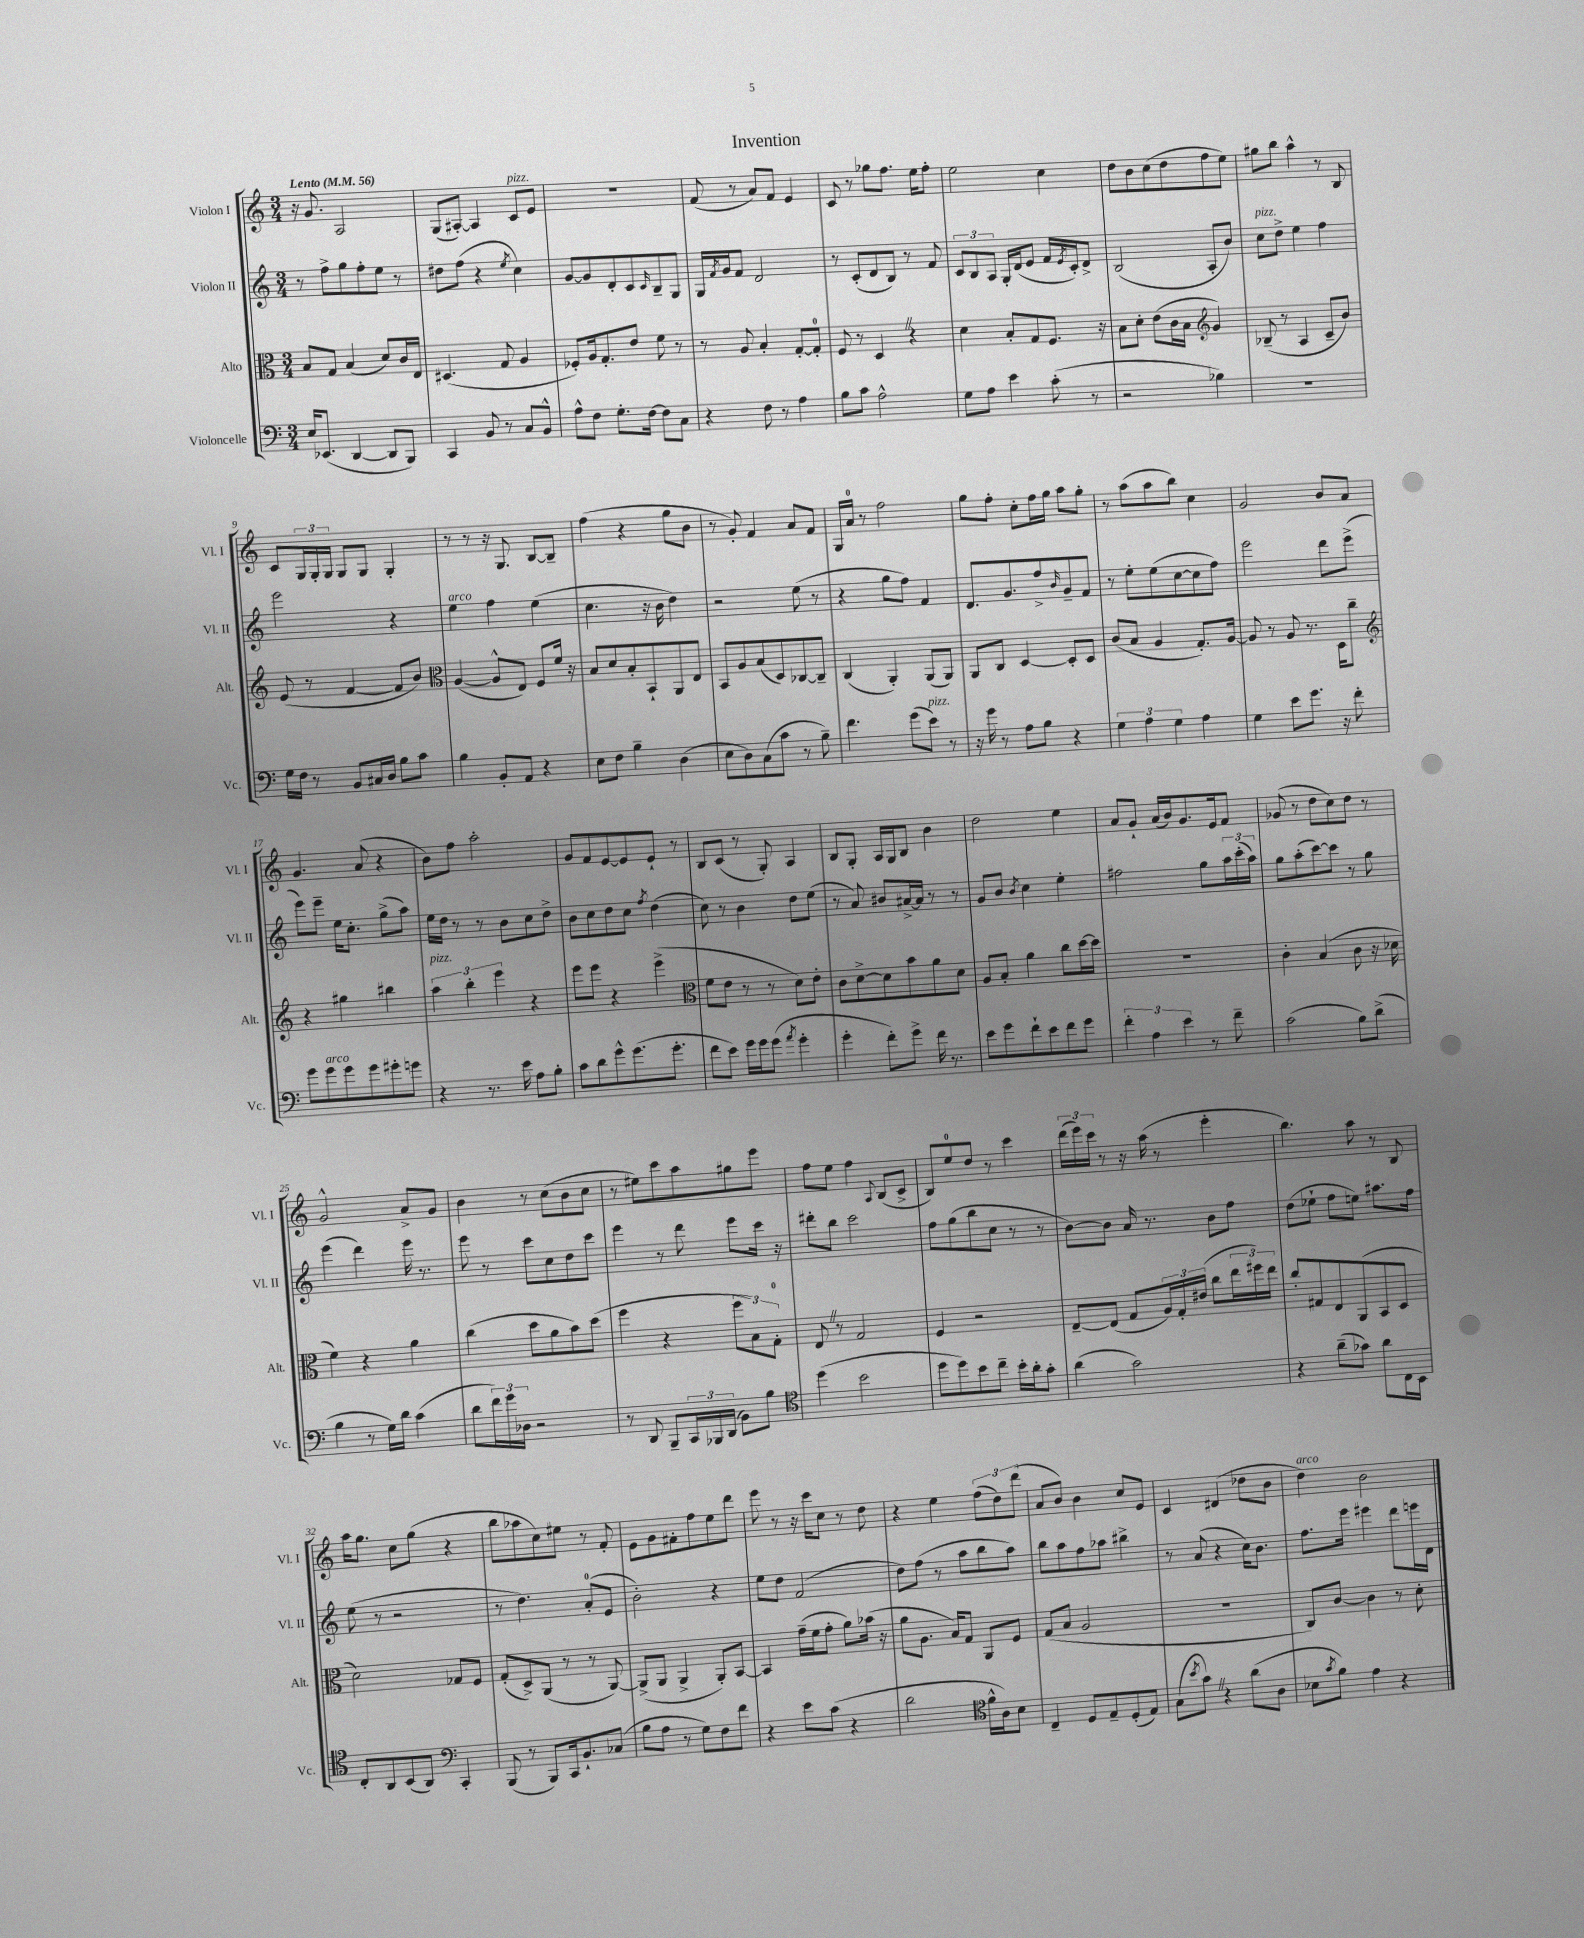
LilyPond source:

\header { title = "Invention" }
<<
\new StaffGroup <<
\new Staff = "s0" \with { instrumentName = "Violon I" shortInstrumentName = "Vl. I" } {
    \clef treble \key c \major \numericTimeSignature \time 3/4 \tempo "Lento" 4 = 56
    r16 g'8. a2 |
    g8( ais8~-.) ais4 c'8^\markup { \italic "pizz." } e'8 |
    R2. |
    f'8( r8 a'8) f'8 e'4 |
    c'8 r8 ges''8 f''8. e''16 f''8-. |
    e''2 c''4 |
    d''8 b'8 c''8( d''8 f''8 e''8) |
    gis''8 b''8 a''4-^ r8 b8 |
    c'8 \tuplet 3/2 { g16 g16-. g16 } g8 g8 g4-. |
    r8 r8 r16 g8. b8~ b8-- |
    f''4( r4 g''8 b'8 |
    r8 g'8-.) f'4 a'8 f'8 |
    g16 a'16-0 r8 f''2 |
    g''8 f''8-. c''8-. f''16 g''16 a''8 g''8-. |
    r8 a''8( a''8 b''8) c''4 |
    g'2 b'8 a'8 |
    g'4. a'8( r4 |
    b'8) f''8 a''2-. |
    g'8 f'8 e'8~ e'8 e'8-! r8 |
    b8 c'8( r8 g8-.) a4 |
    b8 g8-. a16 g16 b8 b'4 |
    d''2 e''4 |
    a'8 g'8-! a'16( b'16) g'8. e'16 f'8 |
    ges'8( r8 d''8 c''8) d''8 r8 |
    g'2-^ a'8-> g'8 |
    b'4 r8 c''8( b'8 c''8 |
    r8 eis''8) c'''8 a''8 gis''8 e'''8 |
    f''8 e''8 f''4 \appoggiatura { a8 } b8( c'8-> |
    b8) e''8-0 d''8 r8 c'''4 |
    \tuplet 3/2 { d'''16( e'''16) c'''16 } r8 r16 a''16( r8 e'''4-. |
    b''4.) a''8 r8 b8 |
    a''16 g''8. c''8 g''8( r4 |
    b''8 aes''8 c''8) eis''8 r8 f'8-. |
    e'8 g'8 fis'8-. f''8 e''8 d'''8 |
    e'''8 r8 r16 c'''16 c''8 r8 d''8 |
    r4 e''4 \tuplet 3/2 { f''8( d''8) d'''8( } |
    a'8 b'8) b'4 c''8 e'8 |
    c'4 dis'4( des''8 b'8 |
    d''4^\markup { \italic "arco" }) b'2 \bar "|." |
}
\new Staff = "s1" \with { instrumentName = "Violon II" shortInstrumentName = "Vl. II" } {
    \clef treble \key c \major \numericTimeSignature \time 3/4
    r8 f''8-> g''8 f''8-. e''8 r8 |
    dis''8 f''8( r4 \acciaccatura { e''8 } c''4) |
    g'8~ g'8 d'8-. c'8 \grace { c'16 } b8-- g8 |
    g16 \acciaccatura { f'8 } g'16 f'8 d'2 |
    r8 c'8-.( d'8 b8) r8 f'8 |
    \tuplet 3/2 { c'8 b8 a8 } g16-. d'16( e'8 f'16 \acciaccatura { e'8 } c'16-.) d'8-> |
    b2( a8-. b'8) |
    c''8^\markup { \italic "pizz." } d''8-> e''4 f''4 |
    e'''2 r4 |
    e''4^\markup { \italic "arco" } f''4 e''4( |
    c''4. r16 b'16 d''4) |
    r2 e''8( r8 |
    r4 g''8 f''8) f'4 |
    d'8. g'8. f''8-> \grace { b'16 } g'8-- f'8 |
    r8 e''8-. e''8( c''8~ c''8 f''8) |
    e'''2 d'''8 e'''8->( |
    e'''8) e'''8-- e''16 c''8.-. g''8->( a''8) |
    e''16 d''16 r8 r8 b'8 c''8 d''8-> |
    b'8 c''8 d''8 c''8 \acciaccatura { f''8 } d''4( |
    c''8) r8 b'4 d''8 e''8( |
    r8 a'8) bis'8 ais'16~-> ais'16 r8 r8 |
    g'8 b'8 \acciaccatura { b'8 } c''4 e''4-. |
    fis''2 g''8 \tuplet 3/2 { a''16 c'''16-.( a''16) } |
    g''8 a''8-.( c'''8~) c'''8 r8 g''8 |
    e'''4( d'''4) e'''16 r8. |
    e'''8 r8 c'''8 c''8 d''8 c'''8 |
    e'''4 r8 d'''8 e'''8 c'''16 r16 |
    dis'''8-. b''8 c'''2 |
    f''8 g''8( b''8 c''8 r8 r8 |
    b'8~) b'8 a'16 r8. b'8 f''8 |
    d''8( ees''8-! f''8 e''8) ais''8. f''16 |
    e''8( r8 r2 |
    r8 d''4.) a'8-0-.( e'8 |
    b'2-.) r4 |
    e''8 d''8 f'2( |
    d''8) f''8( r8 a''8 b''8 a''8) |
    b''8 a''8 f''8 aes''8 bis''4-> |
    r8 a'8( r4 c''16) b'8. |
    f''8. e'''16 eis'''4 d'''8 e'''16 d'16 \bar "|." |
}
\new Staff = "s2" \with { instrumentName = "Alto" shortInstrumentName = "Alt." } {
    \clef alto \key c \major \numericTimeSignature \time 3/4
    b8 g8 b4( d'8) c'16 e16 |
    dis4.( g8 a4 |
    fes8-.) a16 g8.-. e'8 f'8 r8 |
    r8 a8 b4-. g8~-. g8-0-. |
    f8 r8 d4 \once \override BreathingSign.text = \markup { \musicglyph "scripts.caesura.straight" } \breathe r4 |
    d'4 b8-. g8 f8. r16 |
    b8 d'8-. e'8( c'16 b16 \clef treble g'4) |
    bes8--( r8 a4 c'8-- b'8) |
    e'8( r8 f'4~ f'8 b'8) |
    \clef alto a4~( a8-^ e8) f8 f'16 r16 |
    b8 d'8 b8-. b,8-! a,8 e8 |
    b,8 a8 b8( d8) ces8~ ces8-- |
    c4( a,4-.) a,8( a,8) |
    a,8 c8 d4~ d8-. d8 |
    c'8( b8 a4 g8.-.) a16~ |
    a8 r8 a8 r8. d16 c''8-- |
    \clef treble r4 gis''4 bis''4 |
    \tuplet 3/2 { a''4^\markup { \italic "pizz." } b''4-. e'''4 } r4 |
    e'''8 e'''8 r4 e'''4->( |
    \clef alto f'8 e'8 r8 r8 d'8) e'8-. |
    c'8 d'8~-> d'8 b'8 a'8 d'8 |
    a8 b8-. a'4 c''8 d''16~ d''16 |
    R2. |
    c'4-. b4( c'8 r16 des'16 |
    f'4) r4 a'4 |
    c''4( d''8 a'8 b'8) d''8( |
    f''4 r4 \tuplet 3/2 { f''8 b8) g8-0-. } |
    e8 \once \override BreathingSign.text = \markup { \musicglyph "scripts.caesura.straight" } \breathe r8 g2 |
    f4 r2 |
    e8~-- e8( g8 \tuplet 3/2 { a16) g16-. eis'16( } c''8 \tuplet 3/2 { e''16 fis''16) e''16 } |
    c''8-. gis8 e8 a,8( b,8 d8 |
    d'2) ges8 f8 |
    g8-.( d8->) a,8( r8 r8 a,8~) |
    a,8->( a,8 a,4-> a,8-.) b,8~ |
    b,4 g'16--( f'16 g'8-. a'8) bes'16( r16 |
    a'8 a8. b16) g8 a,8 f8 |
    g8( b8 a2 |
    R2. |
    c8) c'8~ c'4 r8 d'8-. \bar "|." |
}
\new Staff = "s3" \with { instrumentName = "Violoncelle" shortInstrumentName = "Vc." } {
    \clef bass \key c \major \numericTimeSignature \time 3/4
    e16 ees,8.( d,4~ d,8 b,,8) |
    c,4 b,8 r8 c8 b,8-^ |
    a8-^ f8 g8.-. f16~ f8 c8 |
    r4 f8 r8 a4 |
    b8 c'8 a2-^ |
    g8 a8 e'4 c'8-.( r8 |
    r2 bes4) |
    R2. |
    g16 f16 r8 b,8 cis16 d16 b8 c'8 |
    b4 b,8-. a,8 r4 |
    e8 f8 b4-- d4( |
    e8 d8) c8( c'8 r8 b8--) |
    f'4. g'8( e'8^\markup { \italic "pizz." }) r8 |
    r16 g'16 r8 a8 b8 r4 |
    \tuplet 3/2 { g4 a4 g4 } a4 |
    g4 e'8 g'8. r16 f'8-. |
    g'8 g'8^\markup { \italic "arco" } g'8 g'8 gis'8-. g'8 |
    r4 r8. e'16 a8 b8-. |
    c'8 d'8 g'8-^ g'8.( g'8.-. |
    f'8 e'8) g'16 g'16 g'8( \acciaccatura { a'8 } g'4-. |
    g'4-. f'8-.) g'8-> f'16 r8. |
    e'8 g'8 f'8-! e'8 f'8 g'8 |
    \tuplet 3/2 { f'4-. a4 e'4 } r8 f'8-- |
    c'2( b8) d'8->( |
    b4 r8 g16) d'16 c'4( |
    d'8 \tuplet 3/2 { f'16) g'16 des16 } r2 |
    r8 d,8 b,,8-- \tuplet 3/2 { c,16 bes,,16 d,16( } b,8) b8 |
    \clef tenor d''4( b'2 |
    d''8 d''8) b'8 c''8-- b'16-. a'16-. g'8-. |
    a'4( g'2) |
    r4 a'8--( ges'8) a'8 c16 b,16 |
    c8-. a,8 b,8( a,8) \clef bass c,4-. |
    b,,8( r8 b,,8) c,16 b,8.-! ces8( |
    b8 a8 r8 g8) f8 f'8 |
    r4 e'8 c'8( r4 |
    d'2 \clef tenor f'16-^ a16) b8 |
    c4-- d8 e8-- d8-.( e8) |
    g8( \acciaccatura { b'8 } g'8) \once \override BreathingSign.text = \markup { \musicglyph "scripts.caesura.straight" } \breathe r4 a'8( a8 |
    bes8 \acciaccatura { g'8 } f'8) e'4 r4 \bar "|." |
}
>>
>>
